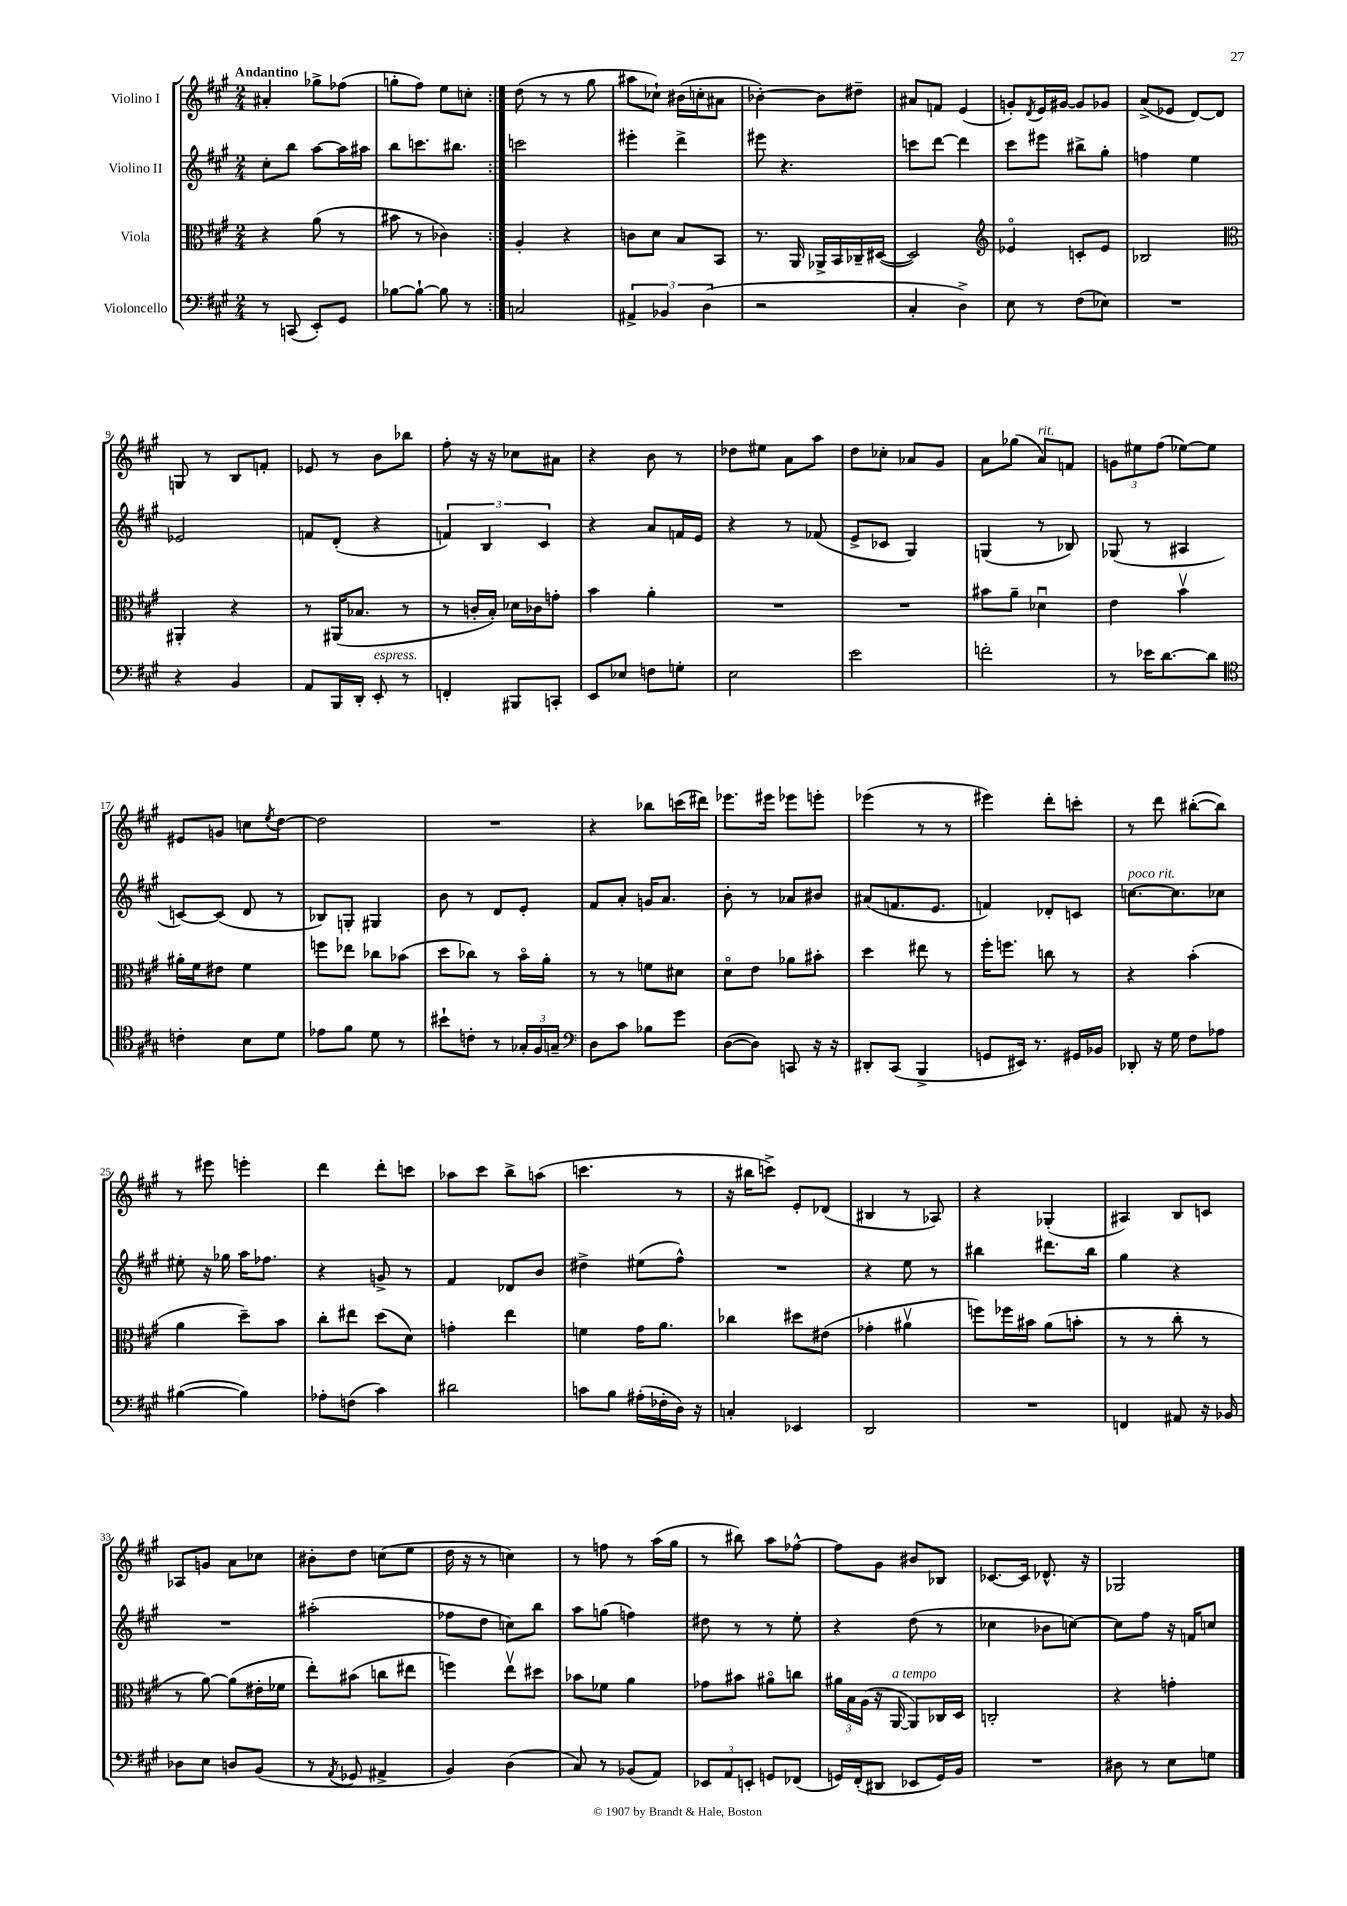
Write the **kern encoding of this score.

**kern	**kern	**kern	**kern
*staff4	*staff3	*staff2	*staff1
*clefF4	*clefC3	*clefG2	*clefG2
*k[f#c#g#]	*k[f#c#g#]	*k[f#c#g#]	*k[f#c#g#]
*M2/4	*M2/4	*M2/4	*M2/4
8r	4r	8cc#'	4a#'
(8CC	.	8bb	.
8EE')	(8a	[8aa	8gg-^
8GG#	8r	16aa]	(8ff-
.	.	16aa#	.
=	=	=	=
[8B-	8b#	8bb	8gg'
8B-`_	8r	8.ccc	8ff#)
8B-]	4c-)	.	8ee
.	.	8.bb#	.
8r	.	.	8cc'
=:|!	=:|!	=:|!	=:|!
2C	4A'	2ccc	(8dd
.	.	.	8r
.	4r	.	8r
.	.	.	8gg#
=	=	=	=
6AA#^	8c	4eee#'	8aa#
.	8d	.	8cc-`)
6BB-	.	.	.
.	8B	4ddd^	(16b#
.	.	.	16cc'
(6D	.	.	.
.	8BB	.	8a#
=	=	=	=
2r	8.r	8eee#	[4b-')
.	.	4.r	.
.	16AA	.	.
.	16AA-^	.	8b-]
.	16BB	.	.
.	16C-~	.	8dd#~
.	([16D#	.	.
=	=	=	=
4C#'	2D#])	8ccc	8a#
.	.	[8ddd	8f
4D^)	.	4ddd]	(4e
=	=	=	=
*	*clefG2	*	*
8E	4e-o	8ccc#	8g')
.	.	.	8qd
8r	.	8eee#	16e
.	.	.	[16g#
(8F#	8c'	8bb#^	8g#]
8E-)	8e-	8gg#'	8g-
=	=	=	=
2r	2B-	4ff	(8a^
.	.	.	8e-
.	.	4ee	[8d)
.	.	.	8d]
=	=	=	=
*	*clefC3	*	*
4r	4AA#'	2e-	8G
.	.	.	8r
4BB	4r	.	8B
.	.	.	8f'
=	=	=	=
8AA	8r	8f	8e-
16BBB	(16AA#	(8d'	8r
16DD'	8.B-	.	.
8EE'	.	4r	8b
8r	8r	.	8bb-
=	=	=	=
4FF'	8r	6f)	8ff#'
.	16c'	.	16r
.	.	6B	.
.	16B')	.	16r
8BBB#	16d-	.	8cc-
.	16c-	.	.
.	.	6c#	.
8CC'	8g'	.	8a#
=	=	=	=
8EE	4b	4r	4r
8E-	.	.	.
8F	4a'	8a	8b
8G'	.	16f	8r
.	.	16e	.
=	=	=	=
2E	2r	4r	8dd-
.	.	.	8ee#
.	.	8r	8a
.	.	(8f-	8aa
=	=	=	=
2e	2r	8e^	8dd
.	.	8c-	8cc-'
.	.	4G#)	8a-
.	.	.	8g#
=	=	=	=
2f'	8b#	(4G	8a
.	8a~	.	(8gg-
.	4d-u	8r	8a)
.	.	8B-)	8f
=	=	=	=
8r	4e	(8G-	12g
.	.	.	12ee#
16e-	.	8r	.
.	.	.	(12ff#
[8.d	.	.	.
.	4bv	4A#	[8ee-)
8d]	.	.	8ee-]
=	=	=	=
*clefC4	*	*	*
4c'	16a#'	[8c)	8e#
.	16f#	.	.
.	8e#	(8c]	8g
8B	4f#	8d	8cc
.	.	.	8qee
8d	.	8r	[8dd
=	=	=	=
8e-	8ff	8B-)	2dd]
8f#	8ee-	8G'	.
8d	8cc-	4G#	.
8r	(8b-	.	.
=	=	=	=
8b#`	8dd	8b	2r
8c'	8cc-)	8r	.
8r	8r	8d	.
24G-'	16bo	8e'	.
24F#	.	.	.
.	16a'	.	.
24G~	.	.	.
=	=	=	=
*clefF4	*	*	*
8D	8r	8f#	4r
8c#	8r	8a'	.
8B-	8f	16g	8bb-
.	.	8.a	.
8g#	8d#	.	(16ccc
.	.	.	16ddd#)
=	=	=	=
([8D	8do	8b'	8.eee-
8D])	8e	8r	.
.	.	.	16eee#
8CC	8a-	8a-	8eee-
16r	8b#'	8b#	8eee'
16r	.	.	.
=	=	=	=
8DD#'	4dd	(8a#	(4eee-
(8CC#	.	8.f	.
4BBB^	8ee#	.	8r
.	.	8.e	.
.	8r	.	8r
=	=	=	=
8GG	16ff#'	4f)	4eee#)
.	8.ff	.	.
16EE#)	.	.	.
8.r	.	.	.
.	8cc	8d-'	8ddd'
16GG#	8r	8c	8ccc'
16BB-	.	.	.
=	=	=	=
8DD-'	4r	[8.cc	8r
16r	.	.	8ddd
16G#	.	8.cc]	.
8F#	(4b'	.	([8bb#'
8A-	.	8cc-	8bb#])
=	=	=	=
([4B#	4a	8ee#'	8r
.	.	16r	8eee#
.	.	16gg-	.
4B#])	8dd~)	16aa	4eee'
.	.	8.ff-	.
.	8b	.	.
=	=	=	=
8A-'	8cc#'	4r	4ddd
(8F	8ee#	.	.
4c#)	(8dd	8g^	8ddd'
.	8d)	8r	8ccc
=	=	=	=
2d#	4g'	4f#	8aa-
.	.	.	8ccc#
.	4ee	8d-	8bb^
.	.	8b	(8aa
=	=	=	=
8c	4f	4dd#^	4.ccc
8B	.	.	.
(16A#'	16g#	(8ee#	.
16F-'	8.a	.	.
16D)	.	8ff#^^)	8r
16r	.	.	.
=	=	=	=
4C'	4cc-	2r	16r
.	.	.	16bb#
.	.	.	8ccc^)
4EE-	8dd#	.	8e'
.	(8e#	.	(8d-
=	=	=	=
2DD	4g-'	4r	4B#
.	4a#v	8ee	8r
.	.	8r	8A-)
=	=	=	=
2r	8ff)	4bb#	4r
.	16ff-	.	.
.	16b#	.	.
.	(8a	8.ddd#	(4G-'
.	8b'	.	.
.	.	16bb#	.
=	=	=	=
4FF	8r	4gg#	4A#)
.	8r	.	.
8AA#	8cc#'	4r	8B
16r	8r	.	8c
16BB-	.	.	.
=	=	=	=
8D-	8r	2r	8A-
8E	[8a)	.	8g
8D	(8a]	.	8a
(8BB	16e#'	.	8cc-
.	16f-	.	.
=	=	=	=
8r	8ee')	(2aa#'	8b#'
8qAA	.	.	.
8GG-	(8b#	.	8dd
4AA#^	8cc	.	(8cc
.	8ee#	.	8ee
=	=	=	=
4BB)	4ff)	8ff-	16dd
.	.	.	16r
.	.	8dd	8r
(4D	8eev	8cc)	4cc)
.	8dd#	8bb	.
=	=	=	=
8C#)	8b-	8aa	8r
8r	8f-	(8gg	8ff
(8BB-	4a	4ff)	8r
8AA)	.	.	(16aa
.	.	.	16gg#
=	=	=	=
12EE-	8g-	8dd#	8r
12AA	.	.	.
.	8b#	8r	8bb#)
12EE'	.	.	.
8GG	8a#o	8r	8aa
(8FF-	8cc	8ee'	[8ff-^^
=	=	=	=
16GG)	24a#	4r	8ff-]
.	24B	.	.
(16FF#'	.	.	.
.	(24A	.	.
8DD#	16r	.	8g#
.	[16AA	.	.
8EE-	8AA])	(8dd	8b#
16GG)	16C-	8r	8B-
16BB	16D	.	.
=	=	=	=
2r	2C'	4cc-	[8.c-
.	.	.	16c-]
.	.	8b-	8.d-^^
.	.	[8cc)	.
.	.	.	16r
=	=	=	=
8D#	4r	8cc]	2G-
8r	.	8ff#	.
8E	4g'	16r	.
.	.	16f	.
8G	.	8cc	.
==	==	==	==
*-	*-	*-	*-
